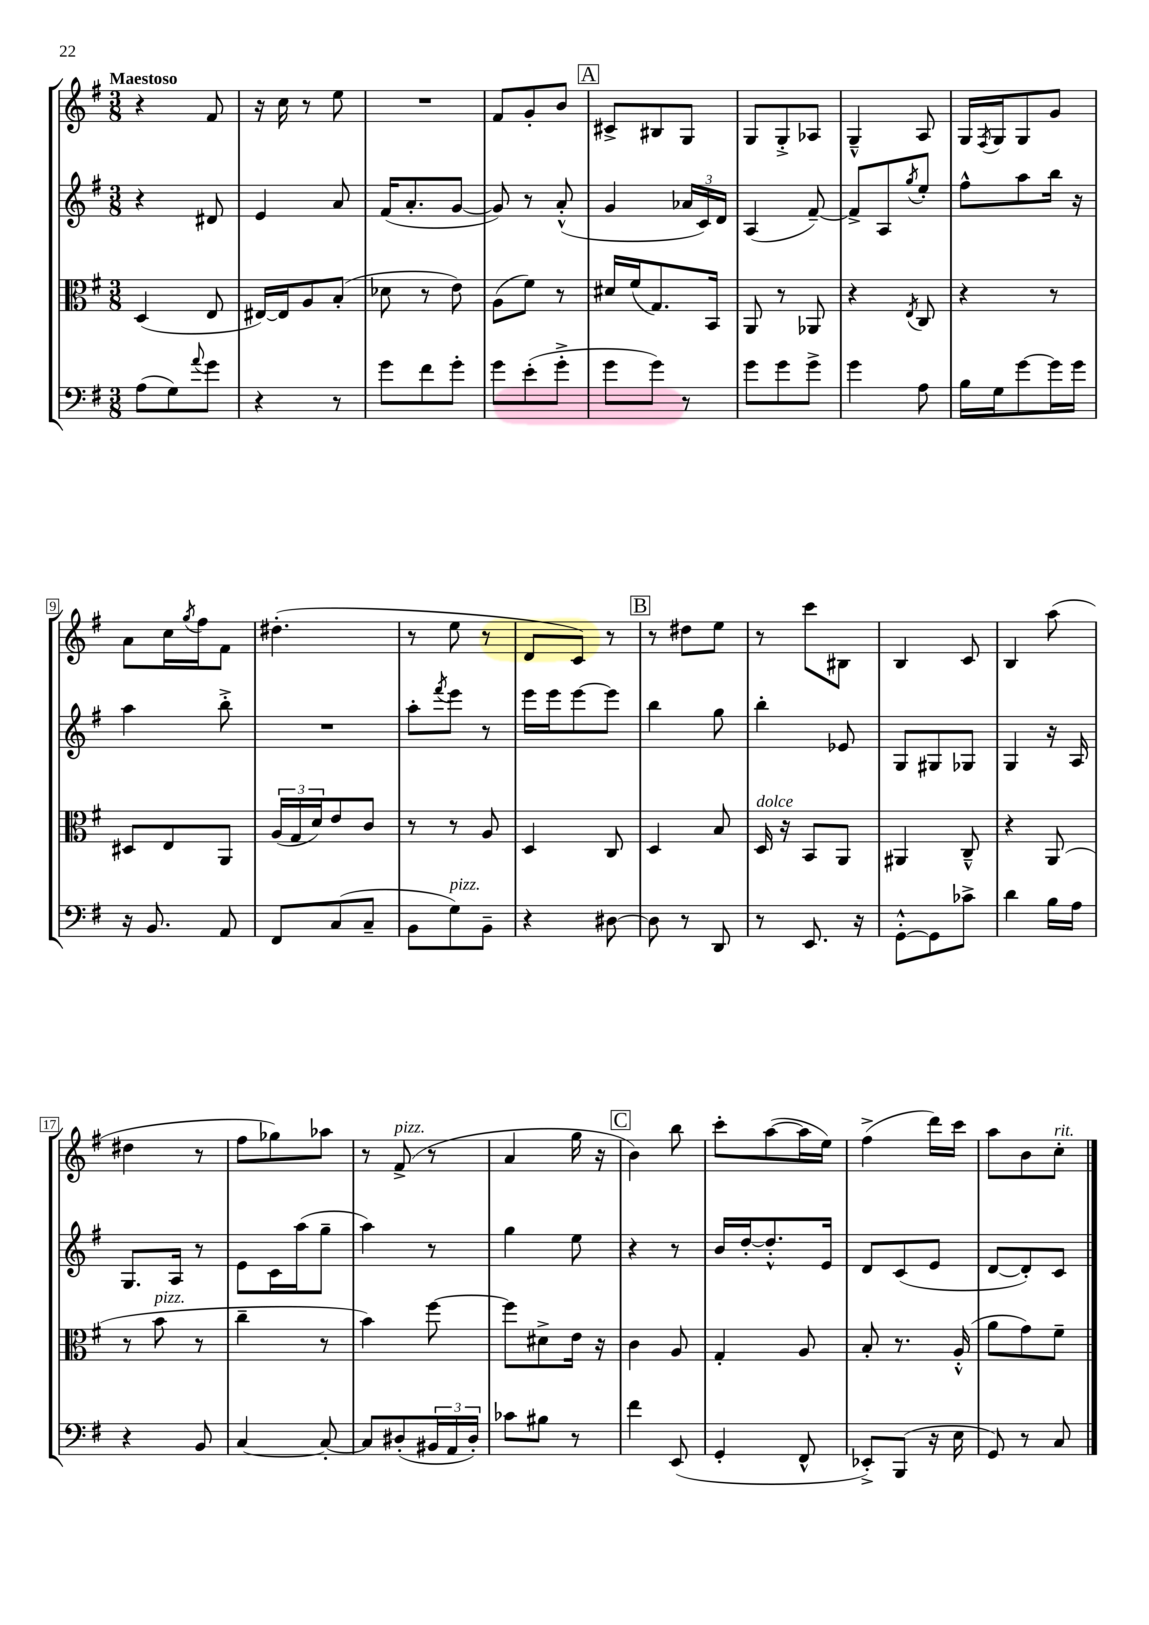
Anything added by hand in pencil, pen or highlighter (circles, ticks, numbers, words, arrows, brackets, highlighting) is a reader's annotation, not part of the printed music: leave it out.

**kern	**kern	**kern	**kern
*staff4	*staff3	*staff2	*staff1
*clefF4	*clefC3	*clefG2	*clefG2
*k[f#]	*k[f#]	*k[f#]	*k[f#]
*M3/8	*M3/8	*M3/8	*M3/8
(8A	(4D	4r	4r
8G)	.	.	.
8qqa	.	.	.
8g	8E	8d#	8f#
=	=	=	=
4r	[16E#)	4e	16r
.	16E#]	.	16cc
.	8A	.	8r
8r	(8B'	8a	8ee
=	=	=	=
8g	8d-	(16f#	4.r
.	.	8.a'	.
8f#	8r	.	.
8g'	8e)	[8g	.
=	=	=	=
8g	(8A	8g])	8f#
(8e'	8f#)	8r	8g'
8g'^	8r	(8a'^^	8b
=	=	=	=
8g	16d#	4g	8c#^
.	(16f#	.	.
8g)	8.G)	.	8B#
8r	.	24a-	8G
.	.	24c)	.
.	16BB	.	.
.	.	24d	.
=	=	=	=
8g	8AA	(4A	8G
8g	8r	.	8G'^
8g^	8AA-	[8f#~)	8A-
=	=	=	=
4g	4r	8f#^]	4G~^^
.	.	8A	.
.	8qE	8qgg	.
8A	8C	8ee'	8A
=	=	=	=
16B	4r	8ff#^^	16G
.	.	.	8qF#
16G	.	.	16G
[8g	.	8aa	8G
16g]	8r	16bb	8g
16g	.	16r	.
=	=	=	=
16r	8D#	4aa	8a
8.BB	.	.	.
.	8E	.	16cc
.	.	.	8qgg
.	.	.	16ff#
8AA	8AA	8bb'^	8f#
=	=	=	=
8FF#	(24A	4.r	(4.dd#'
.	24G	.	.
.	24d)	.	.
(8C	8e	.	.
8C~	8c	.	.
=	=	=	=
8BB	8r	8aa'	8r
.	.	8qfff#	.
8G)	8r	8eee	8ee
8BB~	8A	8r	8r
=	=	=	=
4r	4D	16eee	8d
.	.	16eee	.
.	.	[8eee	8c)
[8D#	8C	8eee]	8r
=	=	=	=
8D#]	4D	4bb	8r
8r	.	.	8dd#
8DD	8B	8gg	8ee
=	=	=	=
8r	16D	4bb'	8r
.	16r	.	.
8.EE	8BB	.	8ccc
.	8AA	8e-	8B#
16r	.	.	.
=	=	=	=
[8GG'^^	4AA#	8G	4B
8GG]	.	8G#	.
8c-^	8C~^^	8G-	8c
=	=	=	=
4d	4r	4G	4B
16B	(8AA	16r	(8aa
16A	.	16A	.
=	=	=	=
4r	8r	8.G	4dd#
.	8b	.	.
.	.	16A	.
8BB	8r	8r	8r
=	=	=	=
[4C	4cc~	8e	8ff#
.	.	16c	8gg-)
.	.	(16aa	.
8C'_	8r	8gg~	8aa-
=	=	=	=
8C]	4b)	4aa)	8r
(8D#'	.	.	(8f#^
24BB#	[8ff#	8r	8r
24AA	.	.	.
24D#')	.	.	.
=	=	=	=
8c-	8ff#]	4gg	4a
8B#	8d#^	.	.
8r	16e	8ee	16gg
.	16r	.	16r
=	=	=	=
4f#	4c	4r	4b)
(8EE	8A	8r	8bb
=	=	=	=
4GG'	4G'	16b	8ccc'
.	.	[16dd'	.
.	.	8.dd'^^]	([8aa
8FF#^^	8A	.	16aa]
.	.	16e	16ee)
=	=	=	=
8EE-'^)	8B'	8d	(4ff#^
(8BBB	8.r	(8c	.
16r	.	8e	16ddd)
16E	(16A'^^	.	16ccc
=	=	=	=
8GG)	8a	[8d	8aa
8r	8g)	8d'])	8b
8C	8f#~	8c	8cc'
==	==	==	==
*-	*-	*-	*-
